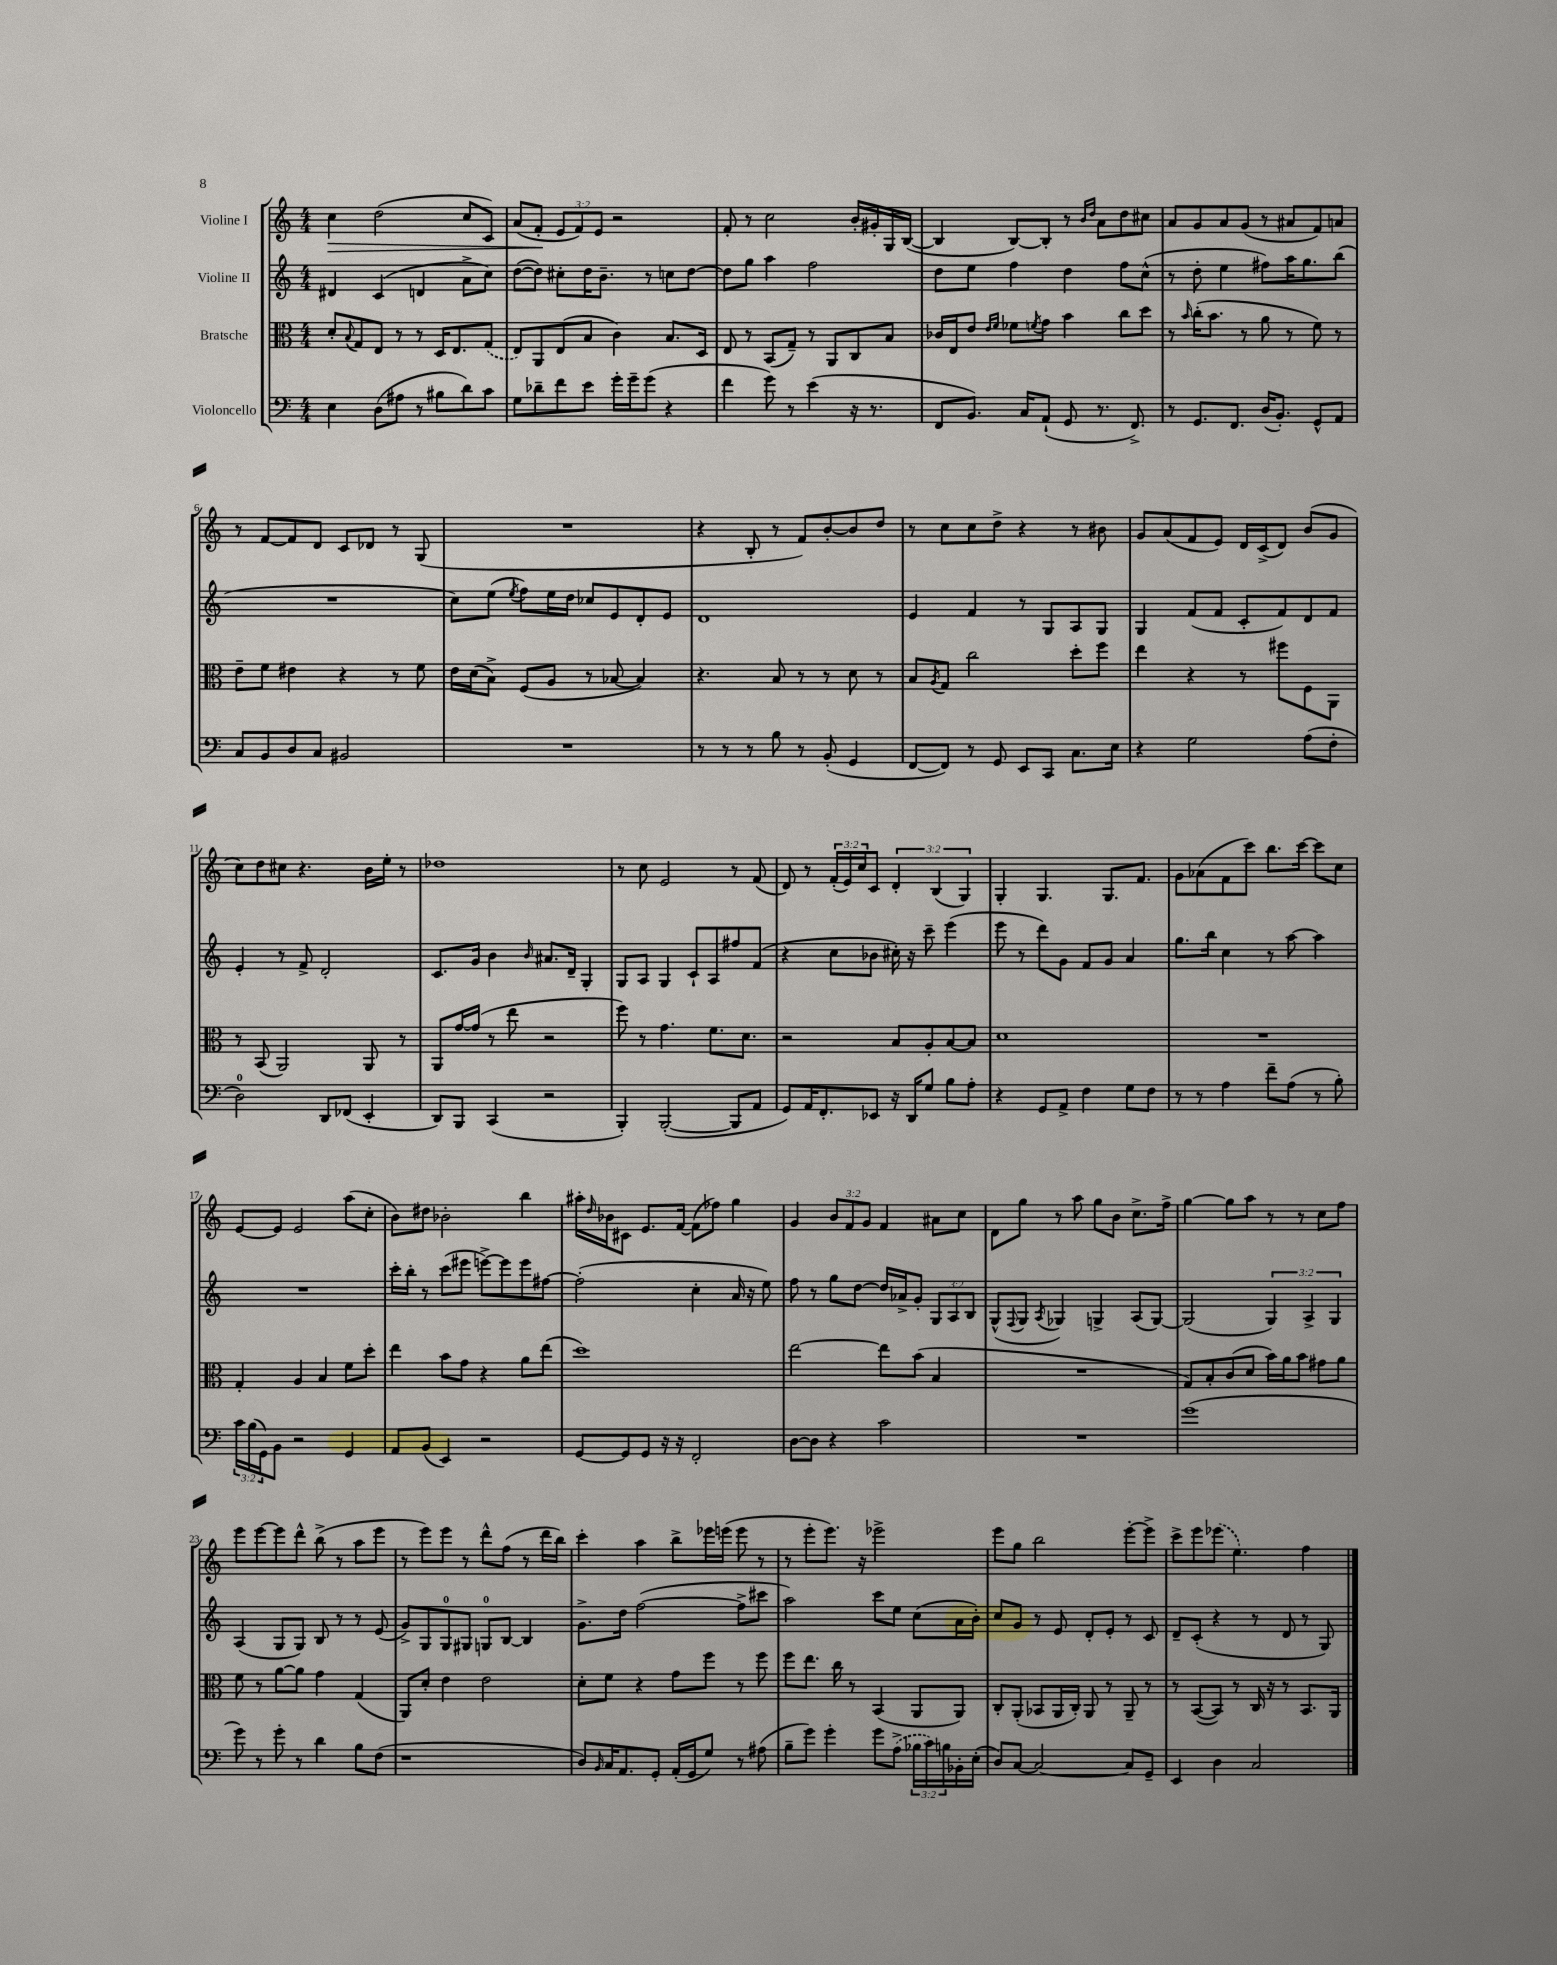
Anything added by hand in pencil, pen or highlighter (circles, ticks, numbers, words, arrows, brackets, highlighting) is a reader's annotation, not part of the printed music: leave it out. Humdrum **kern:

**kern	**kern	**kern	**kern
*staff4	*staff3	*staff2	*staff1
*clefF4	*clefC3	*clefG2	*clefG2
*k[]	*k[]	*k[]	*k[]
*M4/4	*M4/4	*M4/4	*M4/4
4E	8d'	4d#	4cc
.	8qqB	.	.
.	8G	.	.
(8D	8E	(4c	(2dd
8A#	8r	.	.
8r	8r	4d	.
8B#	16D	.	.
.	8.E	.	.
8d)	.	8a^	8cc
8c	(8G	8cc)	8c)
=	=	=	=
8G	8E)	([8dd	(8a
8d-~	8AA	8dd])	8f'
8f	(8E	8cc#'	12e
.	.	.	12f)
8e	8B	16dd	.
.	.	.	12e
.	.	8.b~	.
16g'	4c)	.	2r
16g~	.	.	.
(8g	.	8r	.
4r	8.B	8cc	.
.	.	[8dd	.
.	16D	.	.
=	=	=	=
4f	8E	8dd]	8f'
.	8r	8gg	8r
8g)	(8BB	4aa	2cc
8r	8G~)	.	.
(4e	8r	2ff	.
.	8AA	.	.
16r	8C	.	16b'
8.r	.	.	16g#'
.	8B	.	16G
.	.	.	([16B
=	=	=	=
8FF	16c-	8dd	4B]
.	16E	.	.
8.BB)	8e	8ee	.
.	16qqe	.	.
.	16qqf	.	.
.	8f-	4ff	[8B)
16C	.	.	.
.	8qf	.	.
(8AA`	8g	.	8B']
8GG	4b	4dd	8r
.	.	.	16qqb
.	.	.	16qqdd
8.r	.	.	8a
.	8cc	8ff	8dd
8.FF^)	.	.	.
.	8dd	(8cc^^	8cc#
=	=	=	=
8r	8r	8r	8a
.	16qqb	.	.
8.GG	(16cc'	8dd'	8g
.	8.b	.	.
.	.	4ee	8a
8.FF	.	.	.
.	8r	.	(8g
(16D	8a	8ff#)	8r
8.BB')	.	.	.
.	8r	16aa	8a#
.	.	8.gg	.
8GG^^	8f)	.	8f)
8AA	8r	(8bb	8a
=	=	=	=
8C	8e~	1r	8r
8BB	8f	.	[8f
8D	4e#	.	8f]
8C	.	.	8d
2BB#	4r	.	8c
.	.	.	8d-
.	8r	.	8r
.	8f	.	(8G
=	=	=	=
1r	16e	8cc)	1r
.	(16d	.	.
.	8B^)	(8ee	.
.	.	8qee	.
.	(8F	8ff)	.
.	8A	16ee	.
.	.	16dd	.
.	8r	8cc-	.
.	[8B-	8e	.
.	4B-])	8d'	.
.	.	8e	.
=	=	=	=
8r	4.r	1d	4r
8r	.	.	.
8r	.	.	8B'
8B	8B	.	8r
8r	8r	.	8f)
(8BB'	8r	.	[8b'
4GG	8d	.	8b]
.	8r	.	8dd
=	=	=	=
[8FF	8B	4e	8r
.	8qA	.	.
8FF])	8G	.	8cc
8r	2cc	4f	8cc
8GG	.	.	8dd^
8EE	.	8r	4r
8CC	.	8G	.
8.C	8dd'	8A	8r
.	8ff	8G	8b#
16E	.	.	.
=	=	=	=
4r	4ee	4G	8g
.	.	.	(8a
2G	4r	(8f	8f
.	.	8f	8e)
.	8r	8c'	16d
.	.	.	(16c^
.	8ff#	8f)	8d)
(8A	8F	8d	(8b
8F'	8AA	8f	8g
=	=	=	=
2D)	8r	4e'	8cc)
.	(8BB	.	8dd
.	2AA)	8r	8cc#
.	.	8f^	4.r
8DD	.	2d'	.
(8FF-	.	.	.
4EE'	8AA	.	16b
.	.	.	16ee'
.	8r	.	8r
=	=	=	=
8DD)	8AA	8.c	1dd-
8BBB	[16g	.	.
.	(16g]	16g	.
(4CC	8r	4b	.
.	8ee	.	.
.	.	16qqb	.
2r	2r	8.a#	.
.	.	16d~	.
.	.	4G'	.
=	=	=	=
4BBB')	8ff)	8G	8r
.	8r	8A	8cc
([2BBB'	4.g	4G	2e
.	.	8c`	.
.	8.f	8A	.
8BBB]	.	8ff#	8r
.	8.d	.	.
8AA	.	(8f	(8f
=	=	=	=
8GG)	2r	4r	8d)
16AA	.	.	8r
8.FF'	.	.	.
.	.	8cc	(24f'
.	.	.	24e)
.	.	.	24cc
8EE-	.	8b-	8c
16r	8B	16cc#')	6d'
16DD	.	16r	.
8G	8A'	8ccc~	.
.	.	.	(6B
8B	[8B	(4eee	.
.	.	.	6G)
8A'	8B]	.	.
=	=	=	=
4r	1d	8eee	4G'
.	.	8r	.
8GG	.	8ddd)	4.G
8AA^	.	8g	.
4F	.	8f	.
.	.	8g	8.G
8G	.	4a	.
.	.	.	8.f
8F	.	.	.
=	=	=	=
8r	1r	8.gg	8g
8r	.	.	(8a-
.	.	16bb	.
4A	.	4cc	8f
.	.	.	8ccc)
8f~	.	8r	8.bb
(8A	.	[8aa	.
.	.	.	[16ccc
8r	.	4aa]	8ccc]
8B')	.	.	8cc
=	=	=	=
24c	4G'	1r	[8e
(24B	.	.	.
24GG)	.	.	.
8BB	.	.	8e]
2r	4A	.	2e
.	4B	.	.
4GG	8f	.	(8aa
.	8dd'	.	8cc'
=	=	=	=
8AA	4ee	16ccc'	8b)
.	.	16bb'	.
(8BB	.	8r	8dd#
4EE)	8b	(8ccc	2b-'
.	8g	8eee#	.
2r	4r	[8eee^)	.
.	.	8eee]	.
.	8a	8eee	4bb
.	(8ee	[8ff#	.
=	=	=	=
[8GG	1dd)	(2ff#']	16aa#'
.	.	.	16qqdd
.	.	.	16b-
8GG]	.	.	8c#
8GG	.	.	8.e
16r	.	.	.
16r	.	.	[16f
2FF'	.	4cc'	(8f]
.	.	.	8ff-)
.	.	16a	4gg
.	.	16r	.
.	.	8ee)	.
=	=	=	=
[8D	[2ee	8ff	4g
8D]	.	8r	.
4r	.	8gg	12b
.	.	.	12f
.	.	[8dd	.
.	.	.	12g
2c	8ee]	16dd]	4f
.	.	16a-^	.
.	(8b	8g'	.
.	4B	12G	8a#
.	.	12A	.
.	.	.	8cc
.	.	12B	.
=	=	=	=
1r	1r	(8G^^	8d
.	.	8qqF	.
.	.	8G	8gg
.	.	8qA	.
.	.	4G-)	8r
.	.	.	8aa
.	.	4G^	8gg
.	.	.	8b
.	.	(8A	8.cc^
.	.	[8G)	.
.	.	.	16ff^
=	=	=	=
(1g	8G)	(2G]	[4gg
.	8B'	.	.
.	(8c	.	8gg]
.	8d	.	8aa
.	16b)	6G)	8r
.	16a	.	.
.	8b	.	8r
.	.	6A^	.
.	8g#	.	8cc
.	.	6G	.
.	8a	.	8ff
=	=	=	=
8g)	8f	(4A	8eee
8r	8r	.	[8eee
8g'	[8a	8G	8eee]
8r	8a]	8G)	8ddd^^
4d	4g	8B	(8bb^
.	.	8r	8r
8B	(4G	8r	8aa
(8F	.	(8e	8eee
=	=	=	=
1r	8AA)	8g^)	8r
.	8d'	8G	8eee)
.	4e	8G	8eee
.	.	8G#	8r
.	2e	8G	8ddd^^
.	.	[8B	(8ff
.	.	4B]	8r
.	.	.	16ddd
.	.	.	16bb)
=	=	=	=
8D)	8d'	8.g^	4ccc'
16qqBB	.	.	.
16C	8f	.	.
8.AA	.	16dd	.
.	4r	([2ff	4aa
8GG'	.	.	.
(16AA'	8g	.	8bb^
16GG	.	.	.
8G)	8ff	.	16eee-
.	.	.	(16eee
8r	8r	8ff^]	8eee
(8A#	8ff	8ccc#	8r
=	=	=	=
8B~	8ff	2aa)	8r
8g)	8.ee	.	8eee'
4g'	.	.	8.eee)
.	16cc	.	.
.	8r	.	.
.	.	.	16r
8g	(4BB	8ccc	2eee-^
(8A^	.	8ee	.
24B-	8AA	(8cc	.
24c)	.	.	.
24B	.	.	.
16BB-'	8AA)	16a	.
(16E'	.	16b')	.
=	=	=	=
8D)	8C'	8cc	8eee
[8C	(8AA'	8g	8gg
2C_	8BB-	8r	2bb
.	16AA	8e	.
.	16C')	.	.
.	8AA	8d'	.
.	8r	8e'	.
8C]	8AA~	8r	[8eee'
8GG~	8r	8c	8eee^]
=	=	=	=
4EE	8r	8d~	8ccc^
.	([8BB	(8c'	8eee
4D	8BB])	4r	(8eee-
.	8r	.	4.ee)
2C	16C	8r	.
.	16r	.	.
.	8r	8d	.
.	8.BB	8r	4ff
.	.	8G)	.
.	16AA	.	.
==	==	==	==
*-	*-	*-	*-
